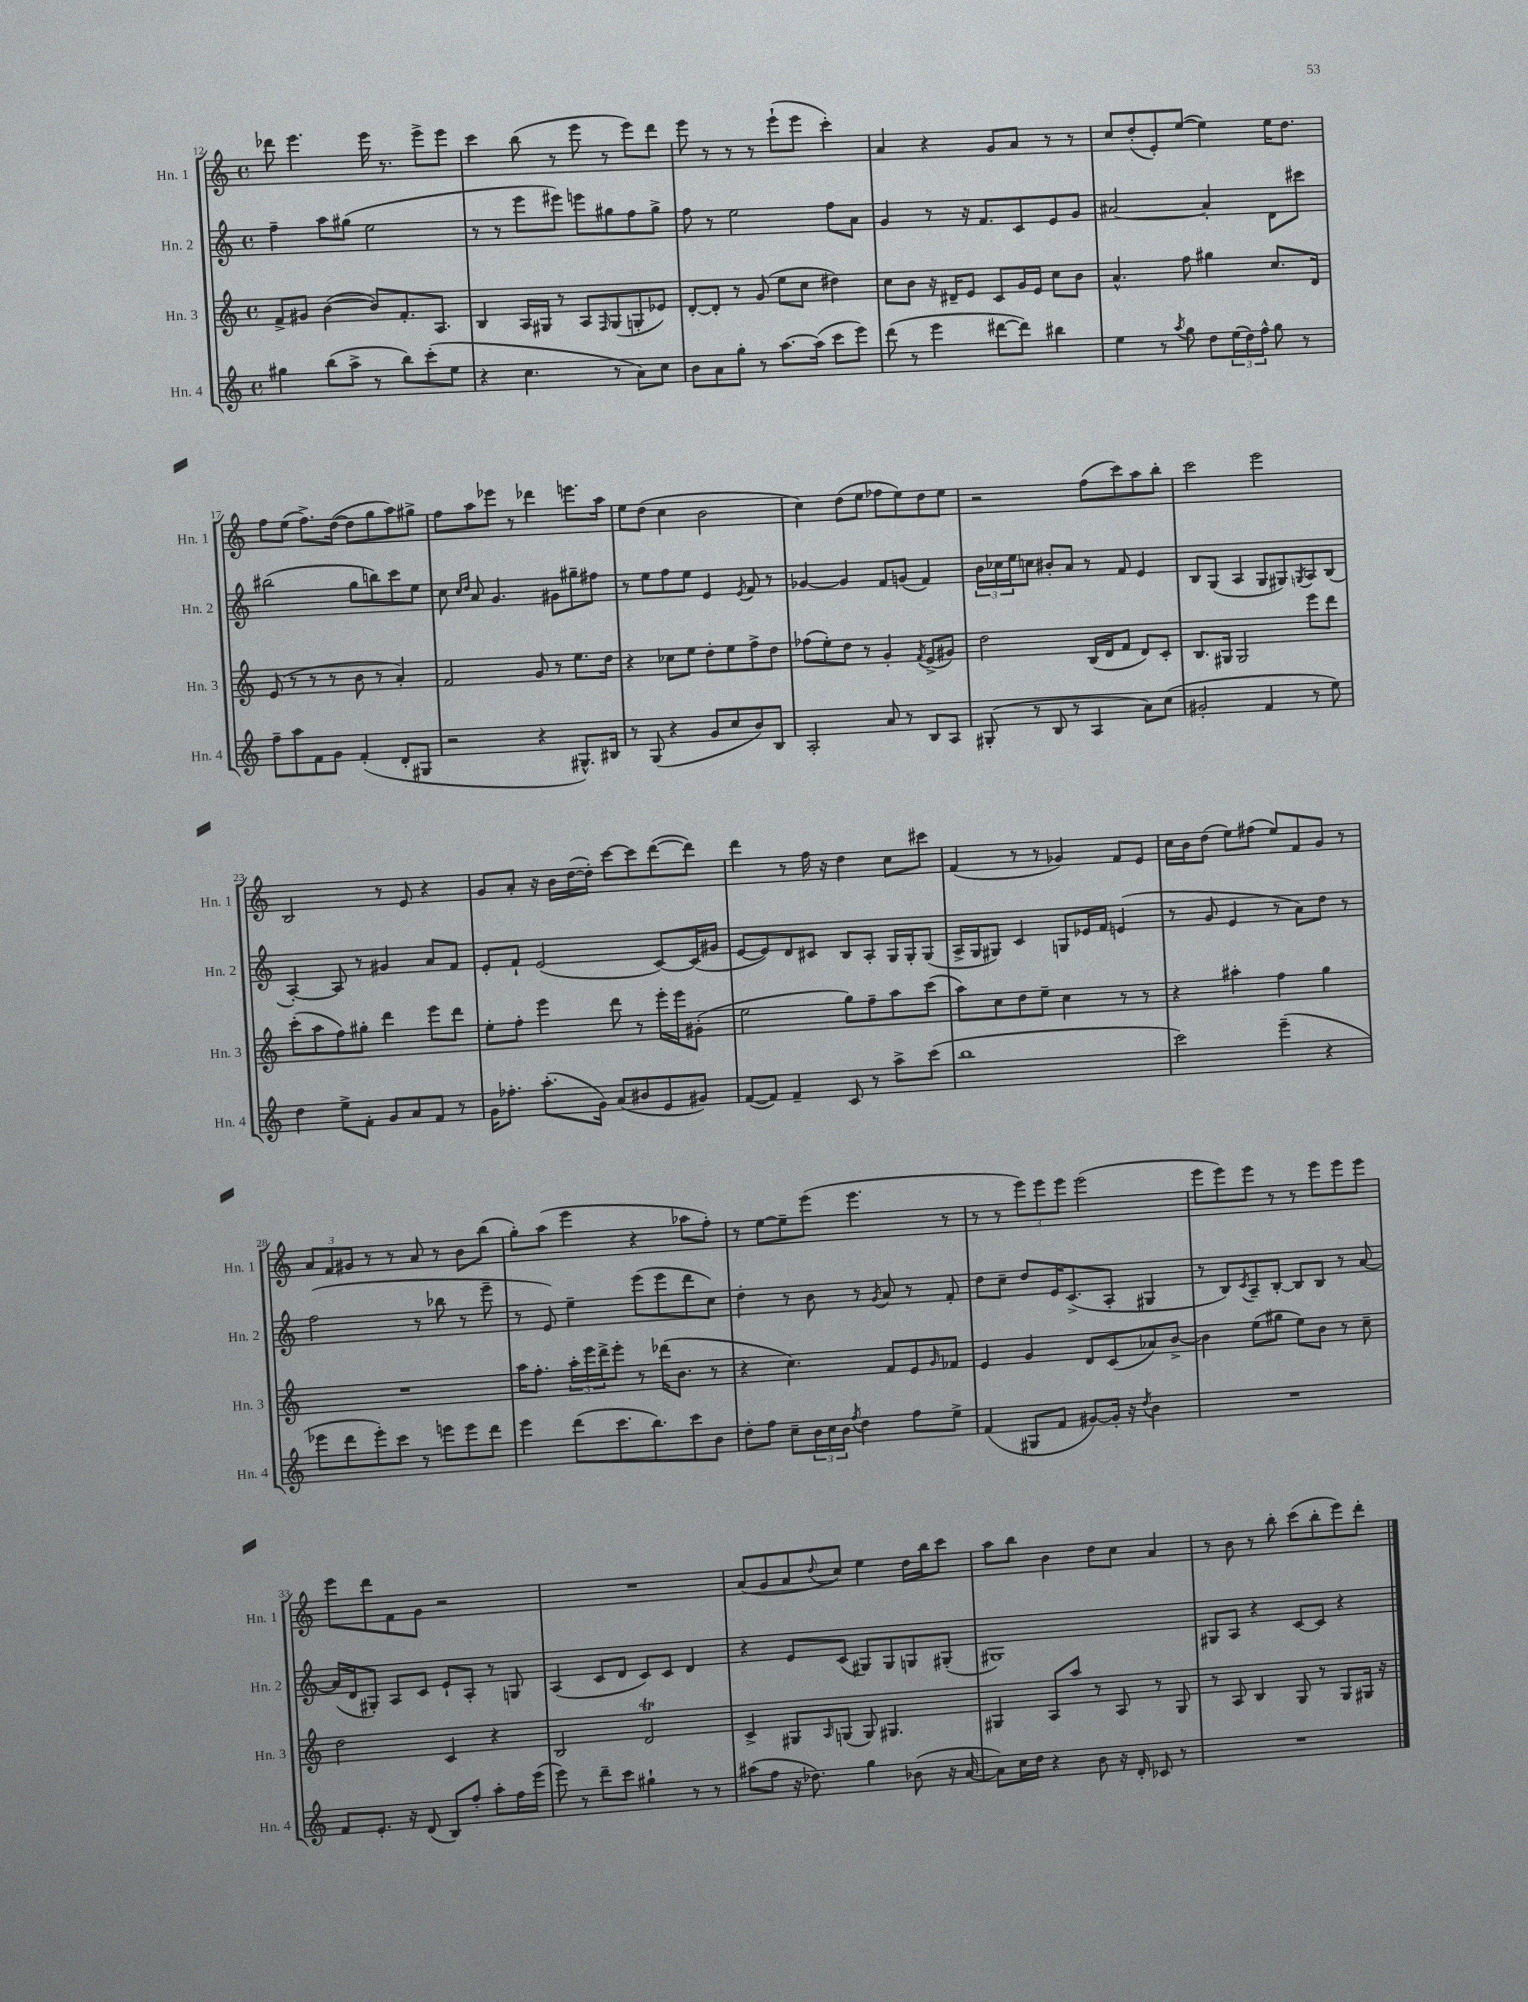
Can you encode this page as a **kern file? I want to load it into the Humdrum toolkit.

**kern	**kern	**kern	**kern
*staff4	*staff3	*staff2	*staff1
*clefG2	*clefG2	*clefG2	*clefG2
*k[]	*k[]	*k[]	*k[]
*M4/4	*M4/4	*M4/4	*M4/4
*met(c)	*met(c)	*met(c)	*met(c)
4gg#\	8f^/L	4ff~\	8ddd-\
.	8g#/J	.	4.eee\
(8bb\L	([4b\	8aa\L	.
8aa^\J	.	(8gg#\J	.
8r	8b/]L)	2ee\	16eee\
.	.	.	8.r
8bb\L)	8.f'/	.	.
(8ccc'\	.	.	8eee^\L
.	8.A/J	.	.
8ee\J	.	.	8eee\J
=	=	=	=
4r	4B/	8r	4ccc\
.	.	8r	.
4.cc\	16A/LL	8eee\L	(8bb\
.	16G#/JJ	.	.
.	8r	8eee#\J)	8r
.	8A/L	8eee\L	8eee\
.	16qqF/	.	.
8r	(8G#/	8gg#\	8r
8a\L)	8G'/	8ff\	8eee\L)
8cc\J	8e-/J)	8gg#^\J	8ddd\J
=	=	=	=
8b\L	[8d'/L	8ff\	8eee\
8a\	8d'/]J	8r	8r
8gg'\J	8r	2ee\	8r
8r	(8g/	.	8r
[8.aa\L	8ee\L	.	(8eee`\L
.	8cc\J	.	8eee\J
(16aa\]Jk	.	.	.
8ccc\L	4dd#\)	8ff\L	4ccc'\)
8eee\J)	.	8a\J	.
=	=	=	=
(8ddd\	8cc\L	4g/	4a/
8r	8b\J	.	.
4eee\	16r	8r	4r
.	16d#~/LK	.	.
.	8e/J	16r	.
.	.	8.f/L	.
[8ddd#\L	8c/L	.	8g/L
8ddd#\]J)	16g/L	8c/	8a/J
.	16e/JJ	.	.
4bb#\	8cc\L	8e/	8r
.	8b\J	8g/J	8r
=	=	=	=
4ee\	4.a^^/	[2a#/	8cc/L
.	.	.	(8dd'/
8r	.	.	8e'/)
8qaa/	.	.	.
8gg\	8ff\	.	([8ee/J
8dd\L	4gg#\	4a#'/]	4ee\])
(24ee\L	.	.	.
24dd\)	.	.	.
24ff^^\JJ	.	.	.
8gg\	8.cc/L	8d\L	16ee\LK
.	.	.	8.dd\J
8r	.	8ccc#\J	.
.	16d/Jk	.	.
=	=	=	=
8ff~\L	(8e/	(2bb#\	8ff\L
8aa\	8r	.	(8ee\J
8f\	8r	.	8.ff^\L)
8g\J	8r	.	.
.	.	.	([16dd\Jk
(4f'/	8b\	8gg\L	8dd\]L
.	8r	8bb\)	8gg\
8d'/L	4a'/)	8ccc\	8aa\)
8G#/J	.	8ee\J	8gg#^\J
=	=	=	=
2r	2f/	8cc\	8ff\L
.	.	16qqcc/LL	.
.	.	16qqdd/JJ	.
.	.	8a/	8aa\
.	.	4.g/	8eee-\J
.	.	.	8r
4r	8g/	.	4ddd-\
.	8r	8g#\L	.
8.G#^^/L)	8.ee\L	8gg#~\	8.eee\L
.	.	8ff#\J	.
16B#/Jk	16dd\Jk	.	16aa\Jk
=	=	=	=
8r	4r	8r	8ee\L
(8G/	.	8ee\L	(8dd\J
4r	8cc-\L	8ff\	4cc\
.	8ee\J	8ee\J	.
8g/L	8dd'\L	4e/	2b\
8cc/	8ee\	.	.
.	.	8qe/	.
8b/)	8ff^\	8f/	.
8B/J	8dd\J	8r	.
=	=	=	=
2A'/	(8ff-\L	[4g-/	4cc\)
.	8ee'\)	.	.
.	8dd\J	4g-/]	(8dd\L
.	8r	.	8ee\J
8a/	4g'/	8f/L	8ff-\L
8r	.	(8g/J	8ee\)
.	8qf/	.	.
8B/L	(8e^/L	4f/)	8dd\
8A/J	8g#/J)	.	8ee\J
=	=	=	=
(8G#'/	2dd\	24b\LL	2r
.	.	24cc-\	.
.	.	24ee\J	.
8r	.	8cc\J	.
8B/	.	8b#'/L	.
8r	.	8a/J	.
4A/	(16B/LL	8r	(8ff\L
.	16d/J	.	.
.	8f/J	8f/	8ccc\)
8a\L)	8d/L)	4e/	8aa\
(8cc\J	8c'/J	.	8bb'\J
=	=	=	=
2g#'/	8.B/L	8B/L	2ccc\
.	.	(8G/J	.
.	16G#/Jk	.	.
.	2G#/	4A/	.
4f/	.	8G/L	2eee\
.	.	8G#/)	.
.	.	8qG/	.
8r	8eee\L	8A/	.
8ee\)	8ddd\J	(8B/J	.
=	=	=	=
4dd\	(8ccc'\L	[4A'/)	2B/
.	8aa\	.	.
8ee^\L	8ff\)	8A/]	.
8f'\J	8gg#'\J	8r	.
8g/L	4ddd\	4g#/	8r
8a/	.	.	8e/
8f/J	8eee\L	8a/L	4r
8r	8ddd\J	8f/J	.
=	=	=	=
16g\LK	8ee'\L	8e'/L	8g/L
8.ff-'\J	.	.	.
.	8ff'\J	8f`/J	8a'/J
(8.aa'\L	4eee\	(2e/	16r
.	.	.	16b\LL
.	.	.	([16dd\
16g\Jk)	.	.	16dd'\]JJ)
(8a/L	8ddd\	.	[8ccc\L
8b#/	8r	.	8ccc\]
8e/	16eee'\LL	[8c/L)	([8ddd\
.	16eee\J	.	.
8g#/J)	(8g#'\J	(16c/]L	8ddd\]J)
.	.	16g#/JJ	.
=	=	=	=
([8f/L	2ee\	[8e/L	4ddd\
8f/]J)	.	8e/])	.
4f~/	.	8d/	8r
.	.	8c#/J	16ff\
.	.	.	16r
8c/	8gg\L)	8B/L	4dd\
8r	8ff~\	8A'/J	.
8aa^\L	8aa\	16G/LL	8cc\L
.	.	16G'/J	.
(8ccc\J	(8ccc\J	(8G/J	8ccc#\J
=	=	=	=
1bb	8aa\L)	16A^/LL	(4f/
.	.	16G/J	.
.	8cc\	8G#/J)	.
.	8dd\	4c/	8r
.	8ee~\J	.	8r
.	4cc\	8G/L	4g-/)
.	.	16e-/L	.
.	.	16f/JJ	.
.	8r	(4e/	8f/L
.	8r	.	8e/J
=	=	=	=
2ccc\)	4r	8r	16cc\LL
.	.	.	16b\J
.	.	8g/	(8dd\J
.	4aa#'\	4e/	8ee\L)
.	.	.	(8ff#\J
(4eee~\	4ff\	8r	8ee/L)
.	.	8a\L)	8f/
4r	4gg\	8dd\J	8g/J
.	.	8r	8r
=	=	=	=
8eee-\L	1r	(2ff\	12a/L
.	.	.	12f/
8ddd\	.	.	.
.	.	.	12g#/J
8eee-'\)	.	.	8r
8ccc\J	.	.	8r
8r	.	8r	8a/
8eee\L	.	8bb-\	8r
8eee\	.	8r	8b\L
8ddd\J	.	8eee~\	(8bb\J
=	=	=	=
4eee\	16aa\LK	8r	8gg'\L)
.	8.ff'\J	.	.
.	.	8e/)	(8aa\J
(8ddd\L	24aa'\LL	4ee~\	4eee\
.	24eee\	.	.
.	24ddd^\J	.	.
8.ccc\	8eee'\J	.	.
.	8r	(8eee\L	4r
8.bb\)	.	.	.
.	(16ddd-\LK	8eee\	.
.	8.b\J	.	.
8ccc\	.	8ddd\	8aa-\L
8b\J	8r	8cc\J)	8ff'\J)
=	=	=	=
8dd'\L	4r	4dd'\	8r
8ff\J	.	.	[8ee\L
8cc~\L	4.cc\)	8r	8ee~\]
24b\L	.	8b\	(8eee\J
24cc\	.	.	.
24b\JJ	.	.	.
8qff/	.	.	.
4dd\	.	8r	4.eee\
.	.	8qg/	.
.	8f/L	8a/	.
8ff\L	8e/	8r	.
.	16qqg/	.	.
8ee^\J	8f-/J	8f'/	8r
=	=	=	=
(4f/	4e/	8dd\L	8r
.	.	8cc~\J	8r
8G#/L	4g/	8dd/L	12eee\L)
.	.	.	12eee\
8f/J	.	16e/K	.
.	.	.	12eee\J
.	.	(8.c^/	.
[8g#/L)	8d/L	.	(2eee\
16g#'/]Jk	(8c/	8A'/J	.
16r	.	.	.
8qdd/	.	.	.
4b\	8a-/)	4G#/	.
.	[8b^/J	.	.
=	=	=	=
1r	4b\]	8r	8eee\L
.	.	8B/L)	8eee\)
.	.	8qc/	.
.	(8ee\L	8A~/	8eee\J
.	8gg#\J	[8B'/J	8r
.	8ee\L)	8B/]L	8r
.	8b\J	8B/J	8eee\L
.	8r	8r	8eee\
.	8cc~\	[8a/	8eee\J
=	=	=	=
8f/L	2dd\	(16a/]LL	8eee\L
.	.	16d/J	.
8.e'/J	.	8G#'/J)	8ddd\
.	.	8A/L	8f\
16r	.	.	.
(8d/	.	8c/J	8g\J
8B/L)	4c/	8e`/L	2r
8ff'/J	.	8A'/J	.
8aa'\L	4r	8r	.
16ff\L	.	8G/	.
(16eee\JJ	.	.	.
=	=	=	=
8eee\)	2B/	(4A/	1r
8r	.	.	.
8ddd~\L	.	8c/L	.
8ccc\J	.	8d/J	.
4gg#`\	2d/	8c/L)	.
.	.	8c/J	.
8r	.	4d/	.
8r	.	.	.
=	=	=	=
(8aa#\L	4c^/	4r	(8a/L
8ff\J	.	.	8g/
16r	8G#/L	8e/L	8a/
8.dd-\)	.	.	.
.	16qqA/	.	8qqdd/
.	(8G/J	(8c/J	8cc/J)
4gg\	8G/)	8G#/L)	4ee\
.	4.G#/	8G#/	.
(8b-\	.	8G/	16dd\LL
.	.	.	16bb\J
16r	.	(8G#'/J	8ccc\J
[16a/	.	.	.
=	=	=	=
8a\]L)	4G#/	1G#)	8aa\L
16cc\L	.	.	8bb\J
16dd\JJ	.	.	.
4r	8A/L	.	4b\
.	8aa/J	.	.
8b\	8r	.	8dd\L
16r	8A/	.	8cc\J
16d'/	.	.	.
8c-/	8r	.	4a/
8r	8G#/	.	.
=	=	=	=
1r	8r	8G#/L	8r
.	8A/	8A/J	8b\
.	4B/	4r	8r
.	.	.	8bb'\
.	8G/	[8c/L	(8ccc\L
.	8r	8c/]J	8bb'\
.	8G/L	4r	8eee\)
.	16G#/Jk	.	8ddd'\J
.	16r	.	.
==	==	==	==
*-	*-	*-	*-
